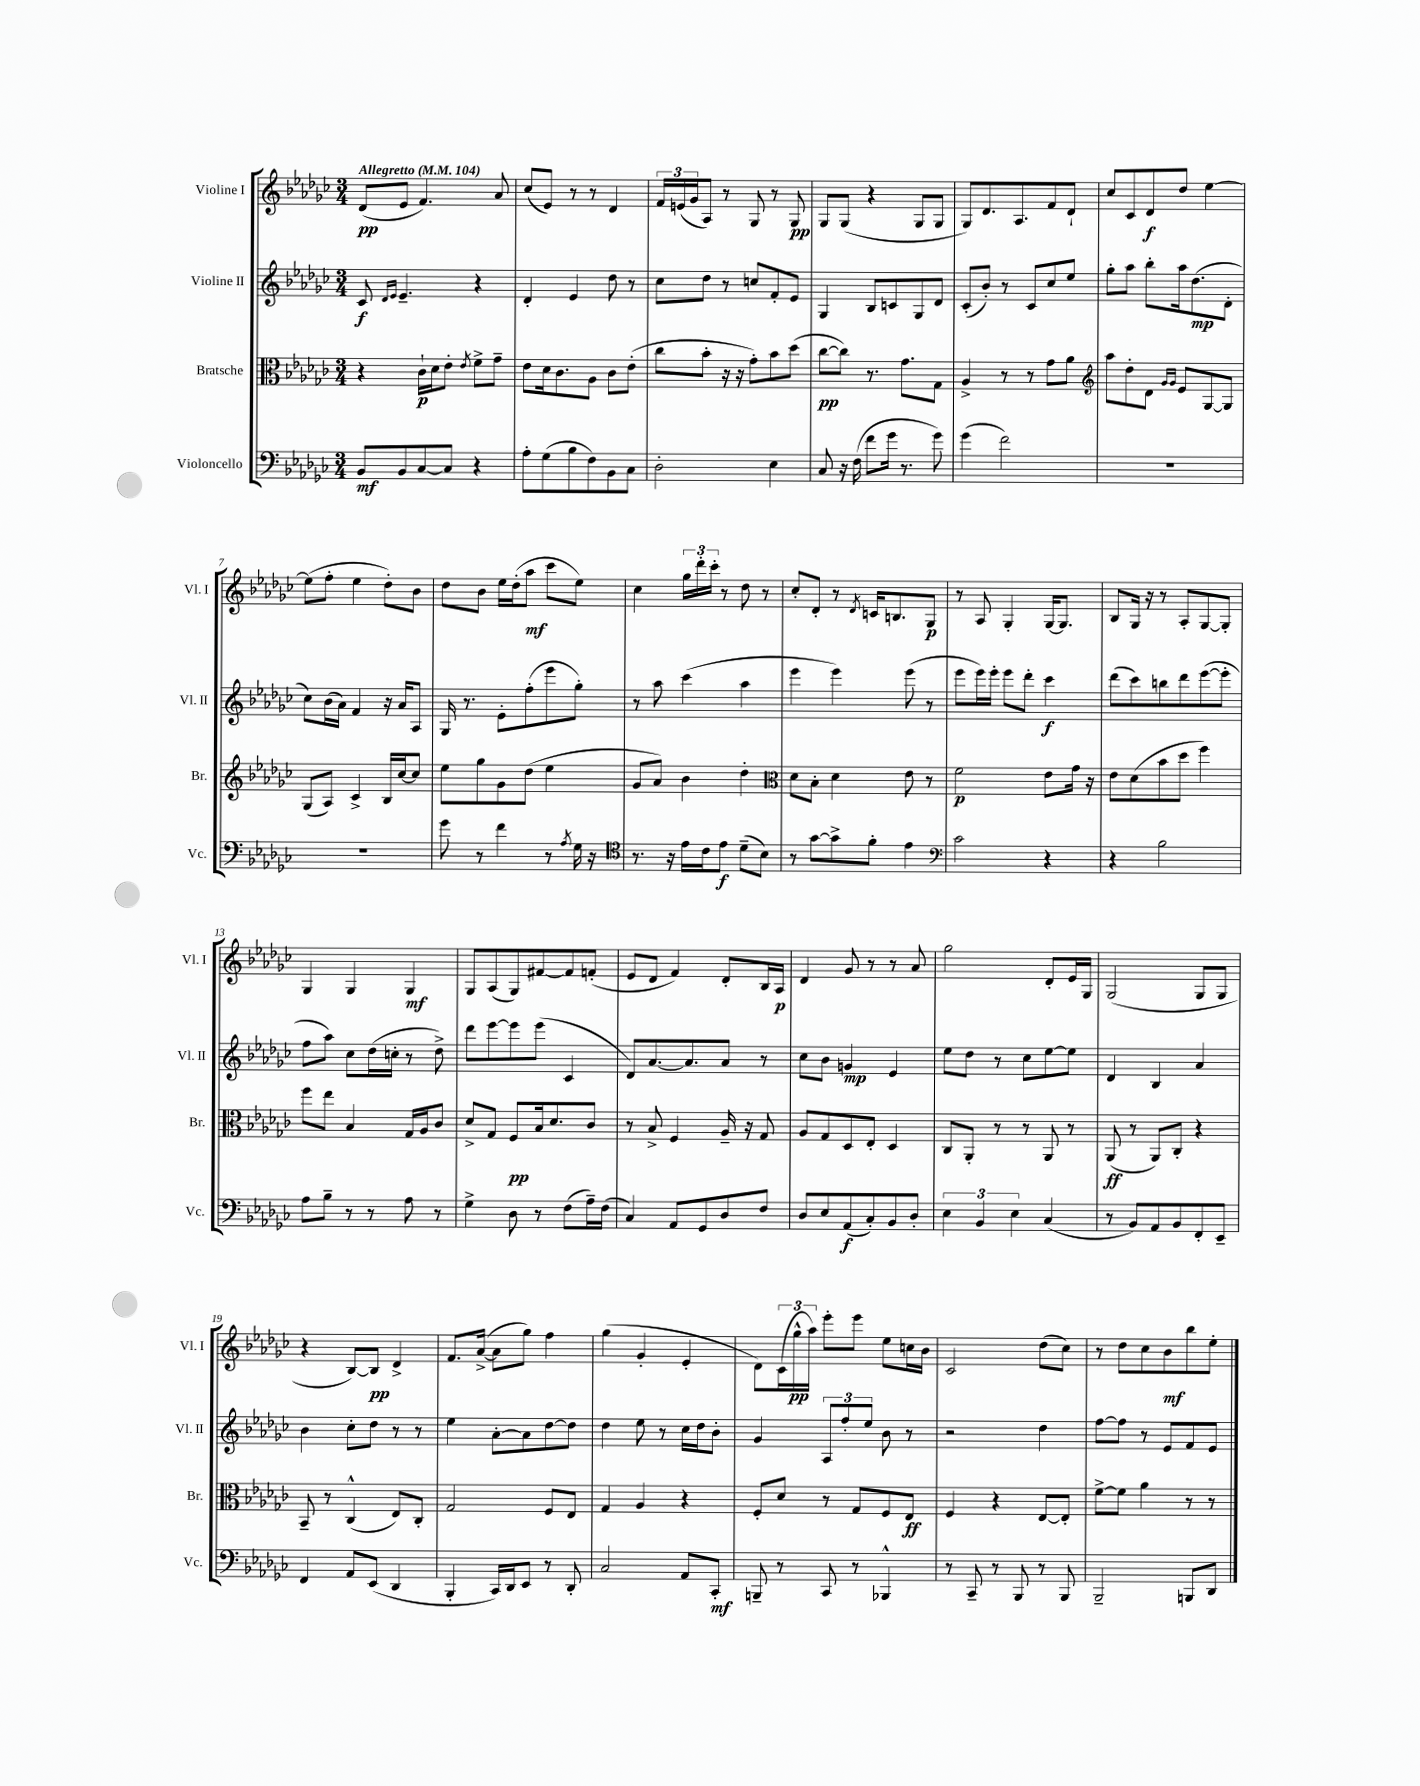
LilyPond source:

<<
\new StaffGroup <<
\new Staff = "s0" \with { instrumentName = "Violine I" shortInstrumentName = "Vl. I" } {
    \clef treble \key ges \major \numericTimeSignature \time 3/4 \tempo "Allegretto" 4 = 104
    des'8\pp( ees'8 f'4.) aes'8 |
    ces''8( ees'8) r8 r8 des'4 |
    \tuplet 3/2 { f'16 e'16( ges'16 } aes8) r8 ges8 r8 ges8\pp |
    ges8 ges8( r4 ges8 ges8 |
    ges8) des'8. aes8. f'8 des'8-! |
    ces''8 ces'8 des'8\f des''8 ees''4~ |
    ees''8( f''8-. ees''4 des''8-.) bes'8 |
    des''8 bes'8 ees''16 des''16-.( aes''8\mf ces'''8 ees''8) |
    ces''4 \tuplet 3/2 { ges''16 des'''16-. ces'''16-. } r8 des''8 r8 |
    ces''8-. des'8-. r8 \acciaccatura { des'8 } c'16 b8. ges8\p |
    r8 aes8 ges4-. ges16~ ges8. |
    bes8 ges16 r16 r8 aes8-. ges8~ ges8-. |
    ges4 ges4 ges4\mf |
    ges8 aes8( ges8) fis'8~ fis'8 f'8-.( |
    ees'8 des'8 f'4) des'8-. bes16 aes16\p |
    des'4 ges'8 r8 r8 aes'8 |
    ges''2 des'8-. ees'16 ges16 |
    ges2( ges8 ges8 |
    r4 bes8~) bes8\pp des'4-> |
    f'8. aes'16~->( aes'8 ges''8) f''4 |
    ges''4( ges'4-. ees'4-. |
    des'8) \tuplet 3/2 { ces'16( ges''16-^\pp aes''16) } ees'''8-. ees'''8 ees''8 c''16 bes'16 |
    ces'2 des''8( ces''8) |
    r8 des''8 ces''8 bes'8\mf bes''8 ees''8-. \bar "|." |
}
\new Staff = "s1" \with { instrumentName = "Violine II" shortInstrumentName = "Vl. II" } {
    \clef treble \key ges \major \numericTimeSignature \time 3/4
    ces'8\f \grace { des'16 ees'16 } ees'4.-- r4 |
    des'4-. ees'4 des''8 r8 |
    ces''8 des''8 r8 c''8 f'8-. ees'8 |
    ges4 bes8 c'8 ges8 des'8 |
    ces'8-.( bes'8-.) r8 ces'8 ces''8 ees''8 |
    ges''8-. aes''8 bes''8-. aes''16 des''8.\mp( des'8-. |
    ces''8) bes'16( aes'16) f'4 r16 aes'16 aes8 |
    ges16 r8. ees'8-. f''8-.( ees'''8 ges''8-.) |
    r8 aes''8 ces'''4( aes''4 |
    ees'''4 ees'''4) ees'''8( r8 |
    ees'''8 ees'''16) ees'''16-. ees'''8 des'''8-. ces'''4\f |
    des'''8( ces'''8) b''8 des'''8 ees'''8~( ees'''8-. |
    f''8 aes''8) ces''8 des''16( c''16-. r8 des''8->) |
    des'''8 ees'''8~ ees'''8 ees'''8( ces'4 |
    des'8) aes'8.~ aes'8. aes'8 r8 |
    ces''8 bes'8 g'4\mp ees'4 |
    ees''8 des''8 r8 ces''8 ees''8~ ees''8 |
    des'4 bes4 aes'4 |
    bes'4 ces''8-. des''8 r8 r8 |
    ees''4 aes'8~-. aes'8 des''8~ des''8 |
    des''4 ees''8 r8 ces''16 des''16 bes'8-. |
    ges'4 \tuplet 3/2 { aes8 f''8-. ees''8 } bes'8 r8 |
    r2 des''4 |
    f''8~ f''8 r8 ees'8 f'8 ees'8 \bar "|." |
}
\new Staff = "s2" \with { instrumentName = "Bratsche" shortInstrumentName = "Br." } {
    \clef alto \key ges \major \numericTimeSignature \time 3/4
    r4 ces'16-!\p des'16 ees'8-. \acciaccatura { ees'8 } f'8-> ges'8-- |
    ees'8 des'16 ces'8. aes8 ces'8 ees'8-.( |
    ces''8 bes'8-. r16 r16 ges'8-.) bes'8 des''8( |
    ces''8~\pp ces''8) r8. ges'8. ges8 |
    aes4-> r8 r8 ges'8 aes'8 |
    \clef treble aes''8 des''8-. des'8 \grace { ges'16 ges'16 } ees'8 ges8~ ges8 |
    ges8( aes8) ces'4-> bes16 ces''16~ ces''8 |
    ees''8 ges''8 ges'8 des''8( ees''4 |
    ges'8 aes'8) bes'4 des''4-. |
    \clef alto des'8 bes8-. des'4 ees'8 r8 |
    f'2\p ees'8 ges'16 r16 |
    ees'8 des'8( bes'8 des''8 f''4) |
    f''8 ees''8 bes4 ges16 aes16 ces'8 |
    des'8-> ges8 f8\pp bes16 des'8. ces'8 |
    r8 bes8-> f4 aes16-- r16 ges8 |
    aes8 ges8 des8 ees8-. des4 |
    ces8 aes,8-. r8 r8 aes,8 r8 |
    aes,8\ff( r8 aes,8) ces8-. r4 |
    bes,8-- r8 ces4-^( ees8) ces8-. |
    ges2 f8 ees8 |
    ges4 aes4 r4 |
    f8-. des'8 r8 ges8 f8 ees8\ff |
    f4 r4 ees8~ ees8-. |
    f'8~-> f'8 aes'4 r8 r8 \bar "|." |
}
\new Staff = "s3" \with { instrumentName = "Violoncello" shortInstrumentName = "Vc." } {
    \clef bass \key ges \major \numericTimeSignature \time 3/4
    bes,8\mf bes,8 ces8~ ces8 r4 |
    aes8-. ges8( bes8 f8) bes,8 ces8 |
    des2-. ees4 |
    ces8 r16 f16( f'8 ges'16 r8. ges'8) |
    ges'4( f'2) |
    R2. |
    R2. |
    ges'8 r8 f'4 r8 \acciaccatura { aes8 } ges16 r16 |
    \clef tenor r8. r16 ees'16 ces'16 ees'8\f des'8--( bes8) |
    r8 ges'8~ ges'8-> f'8-. ees'4 |
    \clef bass ces'2 r4 |
    r4 bes2 |
    aes8 bes8-- r8 r8 aes8 r8 |
    ges4-> des8 r8 f8( aes16--) f16( |
    ces4) aes,8 ges,8 des8 f8 |
    des8 ees8 aes,8\f( ces8-.) bes,8 des8-. |
    \tuplet 3/2 { ees4 bes,4 ees4 } ces4( |
    r8 bes,8) aes,8 bes,8 f,8-. ees,8-- |
    f,4 aes,8 ees,8( des,4 |
    bes,,4-. ces,16) des,16 ees,8 r8 des,8-. |
    ces2 aes,8 ces,8-.\mf |
    b,,8-- r8 ces,8 r8 bes,,4-^ |
    r8 ces,8-- r8 bes,,8 r8 bes,,8 |
    bes,,2-- b,,8 des,8 \bar "|." |
}
>>
>>
